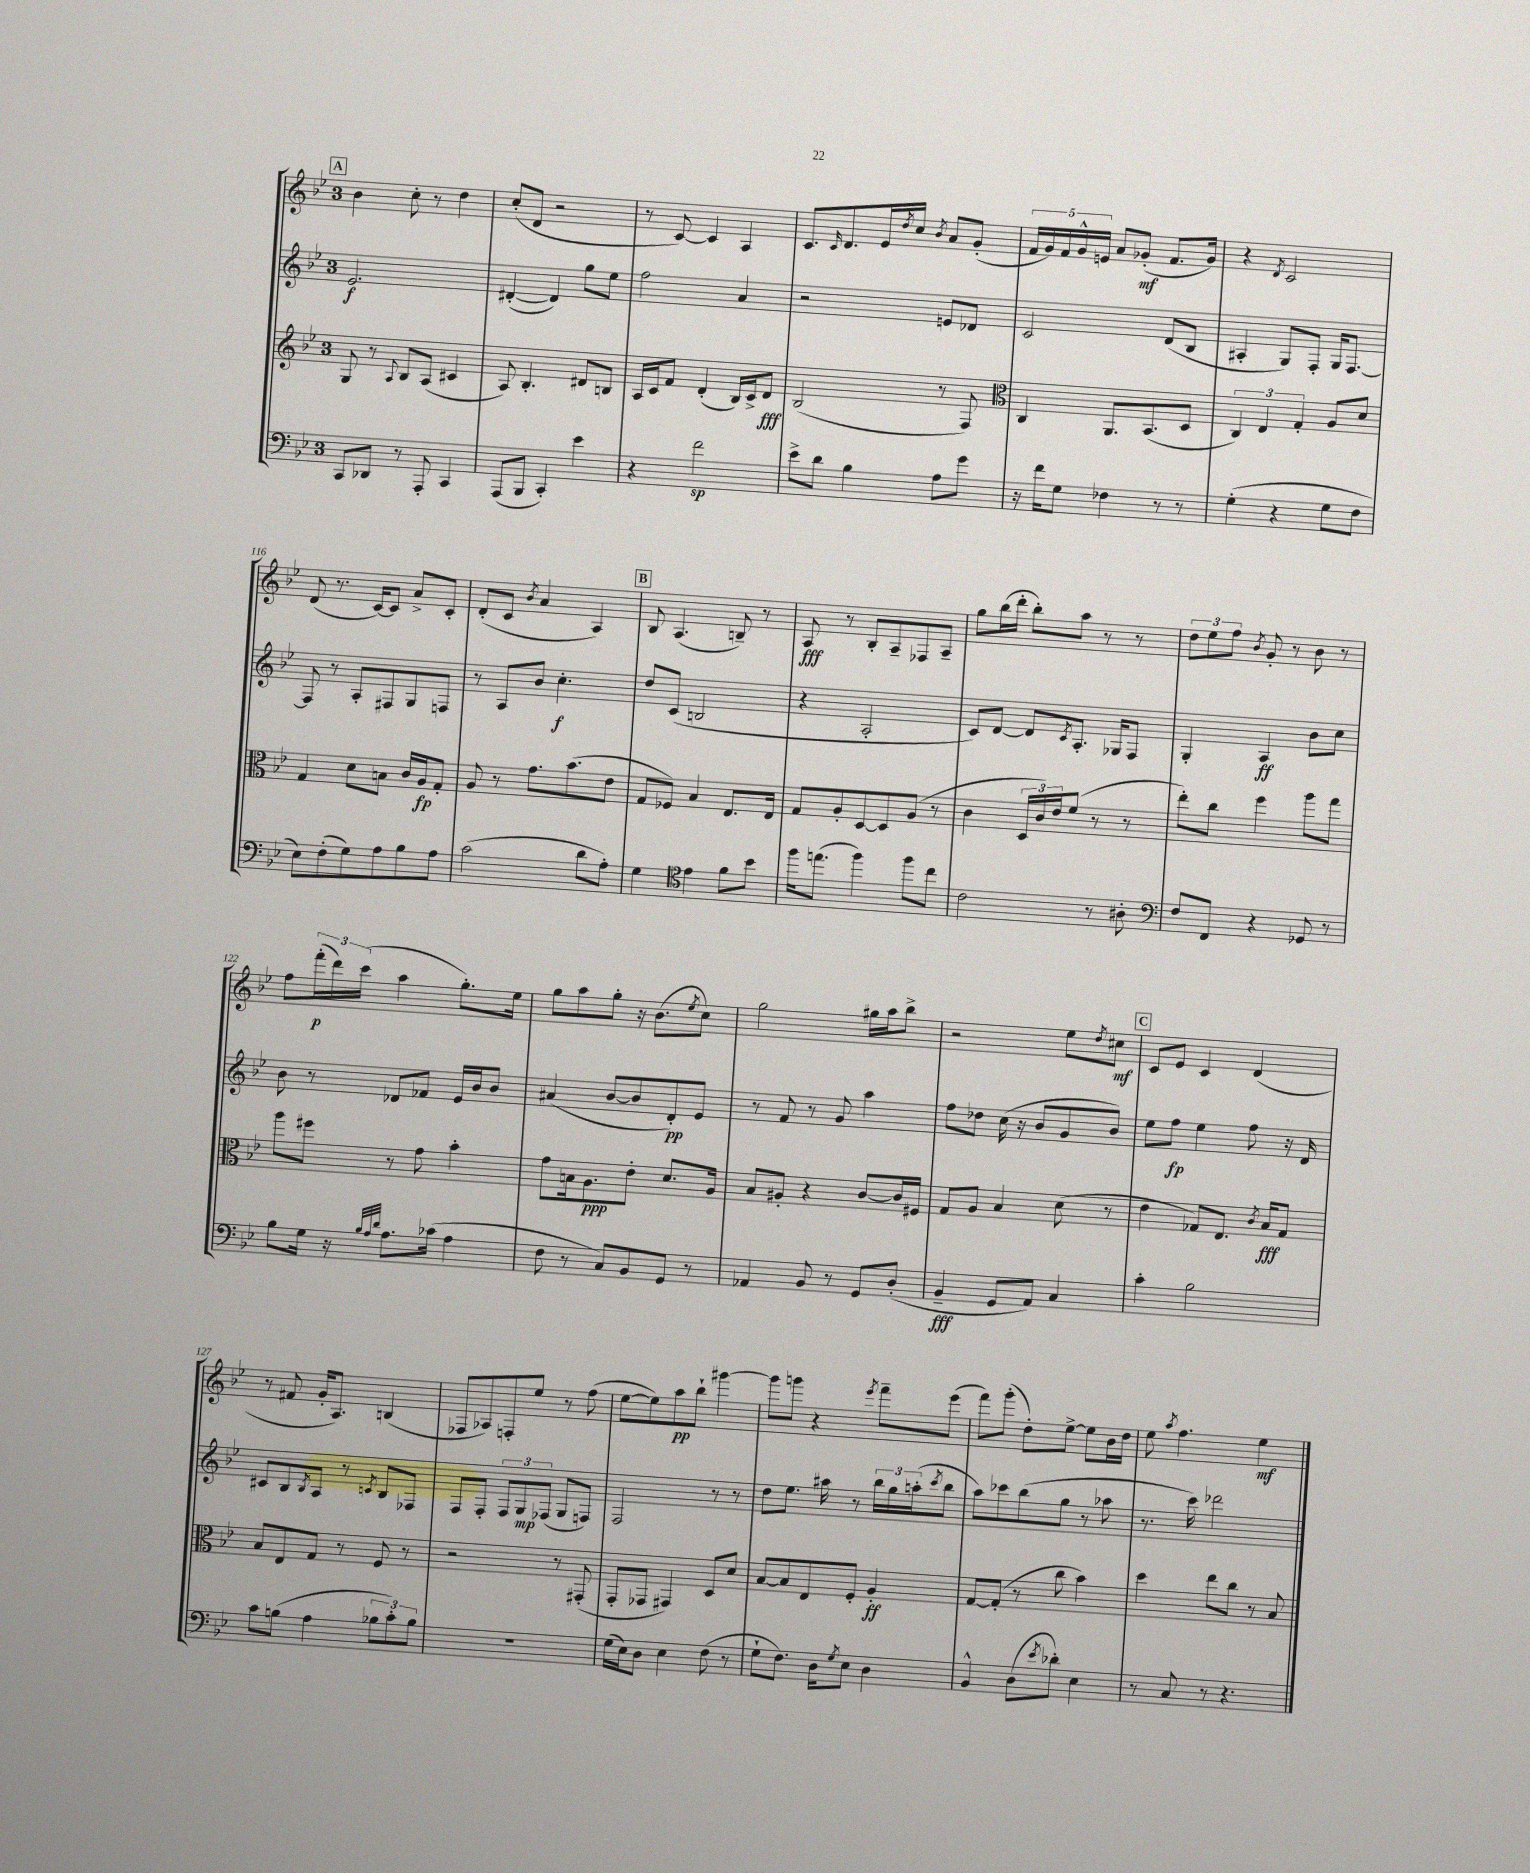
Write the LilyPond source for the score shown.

<<
\new StaffGroup <<
\new Staff = "s0" {
    \clef treble \key bes \major \once \override Staff.TimeSignature.style = #'single-digit \time 3/4
    \mark \markup { \box "A" } bes'4 c''8-. r8 d''4 |
    c''8-.( d'8 r2 |
    r8 c'8~) c'4 a4 |
    c'8. \grace { c'16 } d'8. ees'16 \acciaccatura { d''8 } c''16 \acciaccatura { bes'8 } a'8 g'8-.( |
    \tuplet 5/4 { f'16 g'16) f'16 g'16-^ e'16 } a'8 ges'8-.\mf( f'8. ges'16) |
    r4 \acciaccatura { d'8 } c'2 |
    d'8( r8. c'16~) c'8 a'8-> c'8-. |
    d'8-.( c'8 \acciaccatura { bes'8 } a'4 a4) |
    \mark \markup { \box "B" } bes8 a4.( b8--) r8 |
    a8\fff r8 bes8-. a8-- fes8 a8-- |
    g''8 bes''16( d'''16-. bes''8-.) a''8 r8 r8 |
    \tuplet 3/2 { d''8 ees''8 f''8 } \acciaccatura { bes'8 } g'8-. r8 bes'8 r8 |
    f''8 \tuplet 3/2 { f'''16-.\p( d'''16) c'''16( } a''4 g''8.-.) ees''16 |
    g''8 a''8 g''8-. r16 bes'8.( \acciaccatura { ees''8 } c''8) |
    g''2 gis''16 a''16 bes''8-> |
    r2 ees''8 \acciaccatura { d''8 } cis''8\mf |
    \mark \markup { \box "C" } c'8 ees'8 c'4 d'4( |
    r8 fis'8 g'16-. a8.) b4( |
    fes8 aes8) f8-. ees''8 r8 f''8( |
    ees''8~ ees''8) a''8\pp bes''8-! gis'''4~ |
    gis'''8 g'''8 r4 \acciaccatura { ees'''8 } f'''8-- ees'''8( |
    f'''8) g'''8-.( d''8-.) ees''8~-> ees''8 bes'16 d''16 |
    ees''8 \acciaccatura { a''8 } f''4. ees''4\mf \bar "|." |
}
\new Staff = "s1" {
    \clef treble \key bes \major \once \override Staff.TimeSignature.style = #'single-digit \time 3/4
    \mark \markup { \box "A" } ees'2.\f |
    dis'4~-.( dis'4) g''8 ees''8 |
    f''2 a'4 |
    r2 e'8 des'8 |
    c'2 d'8( bes8 |
    ais4-. g8) f8-. g16 f8.~ |
    f8 r8 a8-. fis8 g8 f8 |
    r8 a8 bes'8 c''4.-.\f |
    \mark \markup { \box "B" } d''8 c'8( b2 |
    r4 a2-. |
    c'8) d'8~ d'8 \acciaccatura { c'8 } a8.-. ges16 f8 |
    g4-. a4\ff bes'8 c''8 |
    bes'8 r8 des'8 fes'8 ees'16 bes'16 bes'8 |
    ais'4( bes'8~ bes'8 d'8-.\pp) ees'8 |
    r8 f'8 r8 g'8 a''4 |
    f''8 des''8 c''16( r16 bes'8 g'8 bes'8) |
    \mark \markup { \box "C" } ees''8 f''8\fp ees''4 f''8 r16 d'16 |
    cis'8 bes8 \acciaccatura { bes8 } a8 r8 \acciaccatura { c'8 } bes8 fes8 |
    f8 f8-. \tuplet 3/2 { f8 g8\mp fes8( } g8 f8) |
    f2 r8 r8 |
    d''8 ees''8. ais''16 r8 \tuplet 3/2 { bes''16 g''16 a''16-.( } \acciaccatura { c'''8 } bes''8 |
    a''8) ces'''8 bes''8( g''8 r8 aes''8 |
    r8. c'''16) des'''2 \bar "|." |
}
\new Staff = "s2" {
    \clef treble \key bes \major \once \override Staff.TimeSignature.style = #'single-digit \time 3/4
    \mark \markup { \box "A" } g8 r8 \appoggiatura { a8 } bes8 a8( cis'4 |
    a8) bes4.-. dis'8 b8 |
    a16 c'16 f'8 d'4-.( bes16) c'16-> d'8\fff |
    bes2( r8 f8) |
    \clef alto c4 a,8. bes,8.( d8 |
    \tuplet 3/2 { c4) ees4 g4-. } a8 d'8 |
    g4 d'8 b8 c'16 a16\fp g8-. |
    a8 r8 g'8. bes'8.( ees'8 |
    \mark \markup { \box "B" } g8 fes8) bes4 ees8. ees16 |
    g8 a8-. d8~ d8 a8( r8 |
    c'4 \tuplet 3/2 { d16 c'16) ees'16 } f'8( r8 r8 |
    ees''8-.) c''8 f''4 a''8 g''8 |
    a''8 fis''8 r8 g'8 bes'4-. |
    g'8 b16 a8.\ppp ees'8-. d'8. a16 |
    bes8 ais8-. r4 c'8~ c'16 fis16 |
    g8 a8 bes4 d'8( r8 |
    \mark \markup { \box "C" } ees'4 ges8) ees8. \acciaccatura { c'8 } bes16\fff ges8 |
    bes8 ees8 g8 r8 f8 r8 |
    r2 r8 gis,8-.( |
    g,8-. ges,8 gis,4) d8 d'8 |
    bes8~ bes8 ees8 f8-. a4-.\ff |
    g8~ g8-.( r8 c''8 bes'4) |
    d''4 ees''8 c''8 r8 bes8 \bar "|." |
}
\new Staff = "s3" {
    \clef bass \key bes \major \once \override Staff.TimeSignature.style = #'single-digit \time 3/4
    \mark \markup { \box "A" } c,8 des,8 r8 a,,8-. c,4 |
    a,,8( bes,,8 c,4-.) ees'4 |
    r4 f'2\sp |
    ees'8-> d'8 bes4 a8 g'8 |
    r16 f'16 g8 fes4 r8 r8 |
    g4-.( r4 g8 f8 |
    ees8) f8-.( g8) a8 bes8 a8 |
    c'2( d'8 a8-.) |
    \mark \markup { \box "B" } g4 \clef tenor ees'4 f'8 bes'8 |
    f''16 e''8.( f''4) f''8 c''8 |
    c'2 r8 ais8-. |
    \clef bass f8 f,8 r4 ges,8 r8 |
    bes8 g16 r16 \grace { bes32 a32 d'32 } a8. ces'16( a4 |
    f8 r8 c8) bes,8 g,8 r8 |
    aes,4 bes,8 r8 g,8 d8-.( |
    bes,4--\fff g,8 a,8) c4 |
    \mark \markup { \box "C" } c'4-. bes2 |
    c'8 b8( a4 \tuplet 3/2 { bes8 c'8-.) bes8 } |
    R2. |
    g16( ees16) d8 ees4 f8( r8 |
    g8-! f8.) d16 \acciaccatura { g8 } ees8 d4 |
    bes,4-^ d8( \acciaccatura { ees'8 } des'8-.) ees4 |
    r8 c8 r8 r4. \bar "|." |
}
>>
>>
\layout { \context { \Score currentBarNumber = #110 } }
